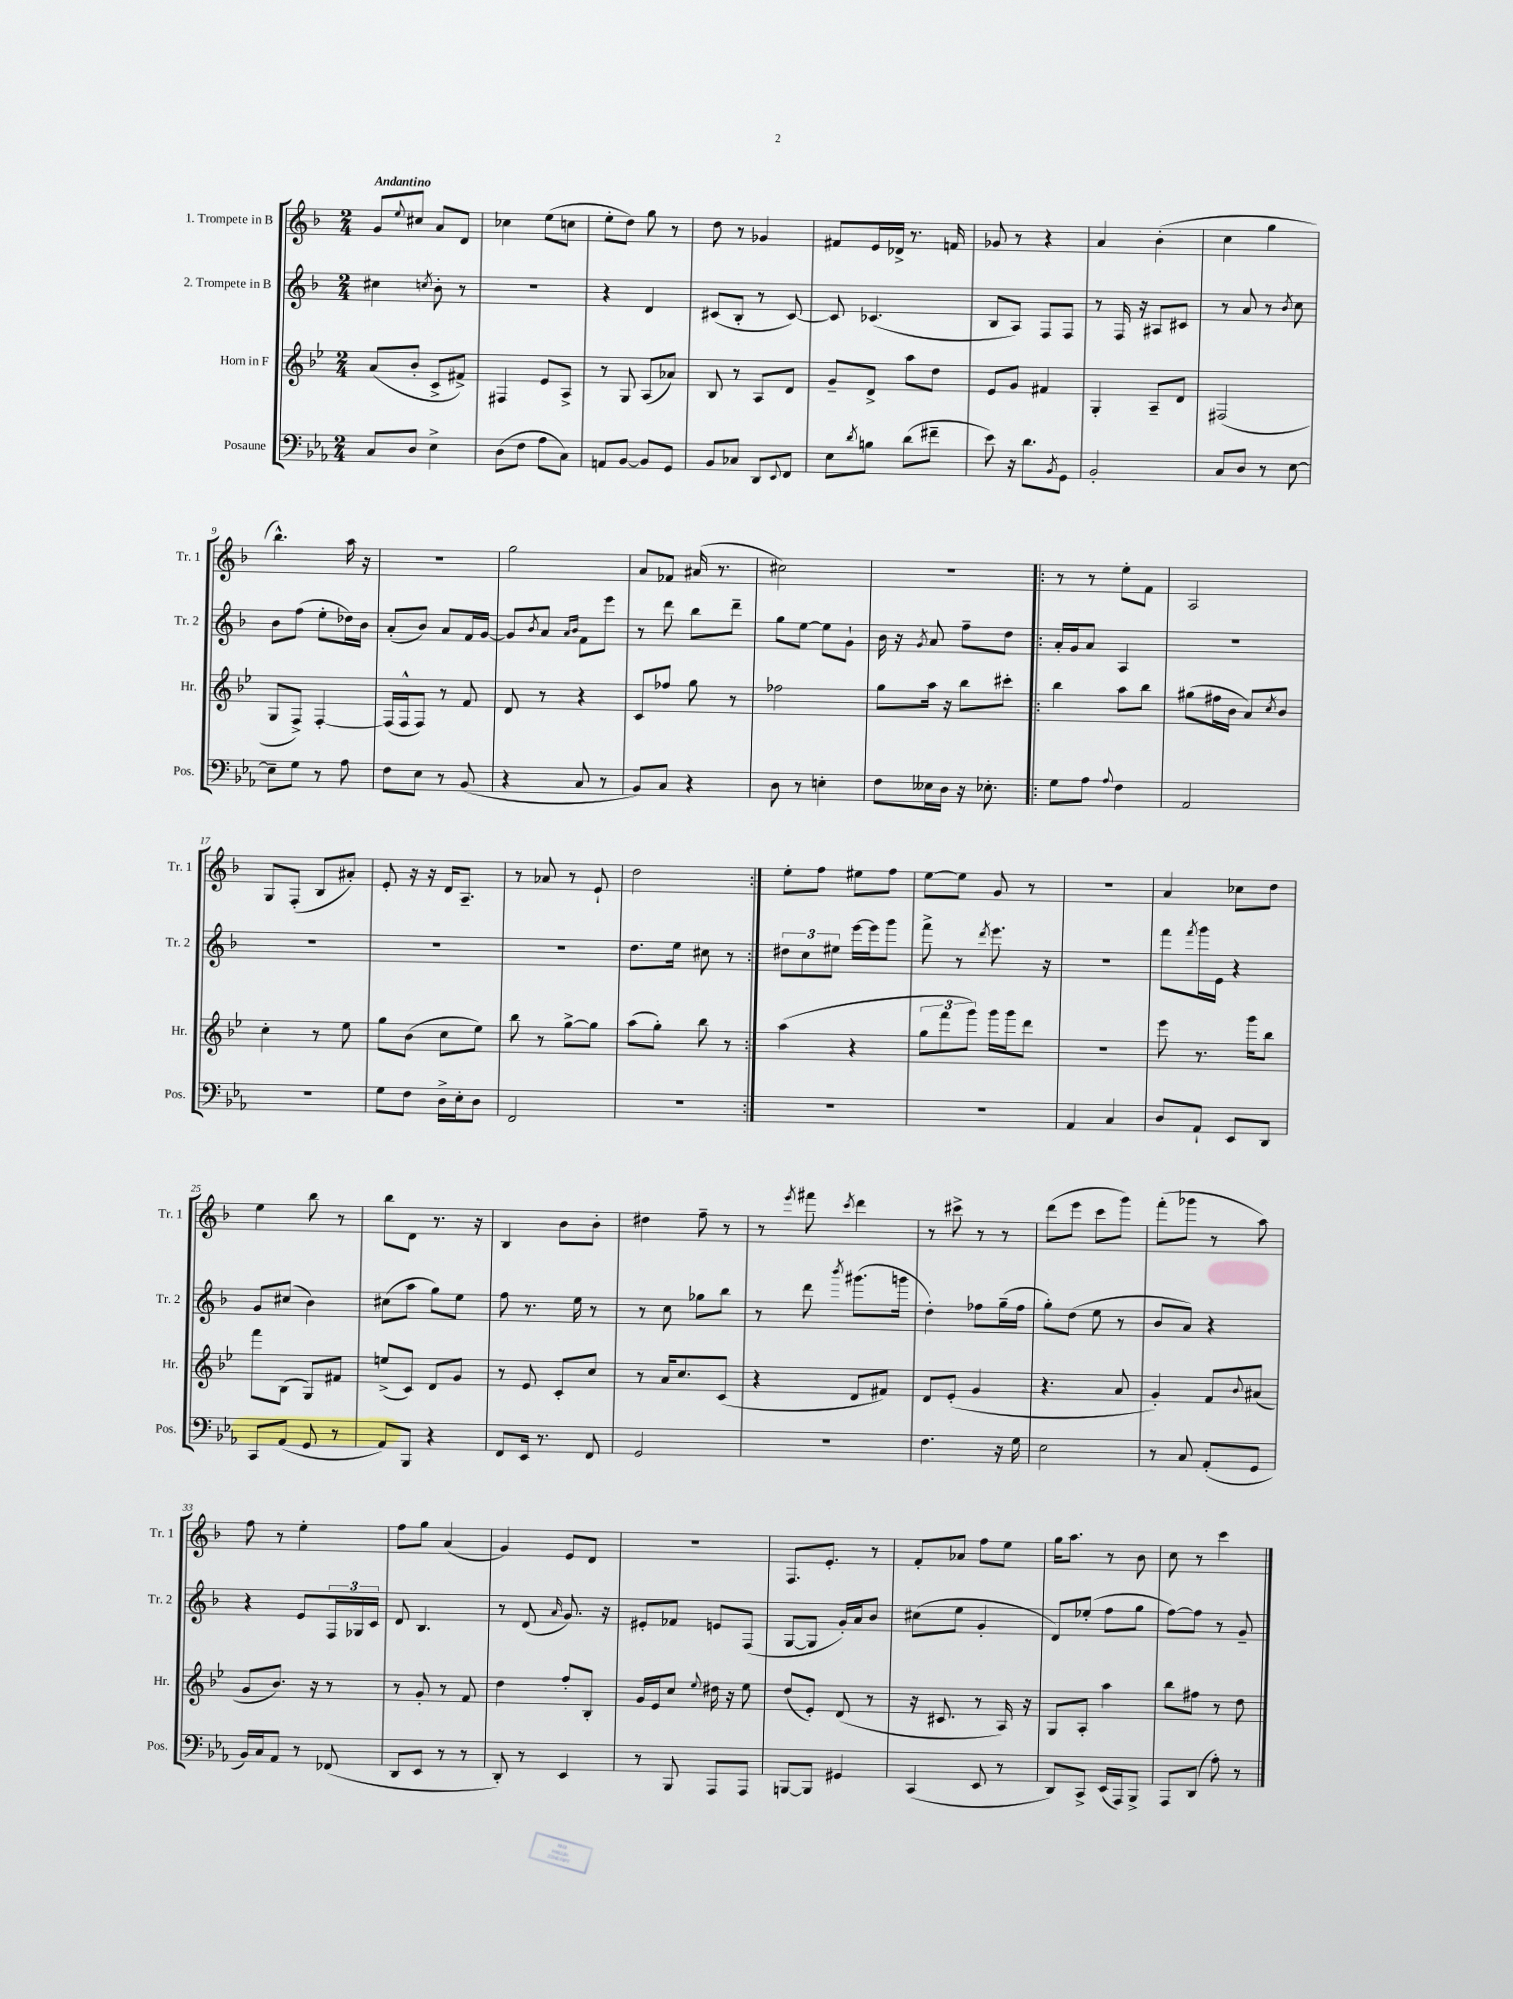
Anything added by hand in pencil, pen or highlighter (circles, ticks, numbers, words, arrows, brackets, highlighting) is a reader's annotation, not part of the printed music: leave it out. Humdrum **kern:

**kern	**kern	**kern	**kern
*staff4	*staff3	*staff2	*staff1
*clefF4	*clefG2	*clefG2	*clefG2
*k[b-e-a-]	*k[b-e-]	*k[b-]	*k[b-]
*M2/4	*M2/4	*M2/4	*M2/4
8C/L	(8a/L	4cc#\	8g/L
.	.	.	8qqee/
8D/J	8b-'/J	.	8cc#/J
.	.	8qcc/	.
4E-^\	8c^/L	8b-'\	8a/L
.	8f#^/J)	8r	8d/J
=	=	=	=
(8D\L	4F#/	2r	4cc-\
8F\J	.	.	.
8A-\L	8e-/L	.	(8ee\L
8C\J)	8A^/J	.	8cc\J
=	=	=	=
8AA/L	8r	4r	8ee'\L
[8BB-/J	8G/	.	8dd\J)
8BB-/]L	(8A/L	4d/	8gg\
8GG/J	8a-/J)	.	8r
=	=	=	=
8BB-/L	8B-/	(8c#/L	8dd\
8C-/J	8r	8B-'/J	8r
8DD/L	8A/L	8r	4g-/
8qqEE-/	.	.	.
8FF/J	8d/J	[8c#/)	.
=	=	=	=
8E-\L	8g~/L	8c#/]	8f#/L
8qd/	.	.	.
8B\J	8d^/J	(4.c-/	16e/L
.	.	.	16d-^/JJ
(8d\L	8aa\L	.	8.r
8f#~\J	8dd\J	.	.
.	.	.	16f/
=	=	=	=
8e-\)	8e-/L	8B-/L	8g-/
16r	8g/J	8A/J)	8r
8.d\L	.	.	.
.	4f#/	8F/L	4r
8qBB-/	.	.	.
8GG\J	.	8F/J	.
=	=	=	=
2BB-'/	4G'/	8r	4a/
.	.	16F/	.
.	.	16r	.
.	8A~/L	8A#/L	(4b-'\
.	8d/J	8c#/J	.
=	=	=	=
8C/L	(2F#/	8r	4cc\
8D/J	.	8a/	.
8r	.	8r	4gg\
.	.	8qb-/	.
[8E-\	.	8cc\	.
=	=	=	=
8E-~\]L	8G/L	8b-\L	4.bb-^^\)
8G\J	8F^/J)	(8ff\J	.
8r	[4F'/	8ee'\L	.
8A-\	.	16dd-\L)	16aa\
.	.	16b-\JJ	16r
=	=	=	=
8F\L	(16F/]LL	(8a'/L	2r
.	16F^^/J	.	.
8E-\J	8F/J)	8b-/J)	.
8r	8r	8a/L	.
(8BB-/	8f/	16f/L	.
.	.	[16g/JJ	.
=	=	=	=
4r	8d/	8g/]L	2gg\
.	.	8qb-/	.
.	8r	8a/J	.
.	.	16qqa/LL	.
.	.	16qqb-/JJ	.
8C/	4r	8f\L	.
8r	.	8eee\J	.
=	=	=	=
8BB-/L)	8c/L	8r	8a/L
8C/J	8ff-/J	8ddd\	8f-/J
4r	8gg\	8bb-\L	(16a#/
.	.	.	8.r
.	8r	8ddd~\J	.
=	=	=	=
8D\	2ff-\	8gg\L	2cc#\)
8r	.	[8ee\J	.
4E'\	.	8ee\]L	.
.	.	8g`\J	.
=	=	=	=
8F\L	8gg\L	16b-\	2r
.	.	16r	.
.	.	8qg/	.
16E--\L	16aa\Jk	8a/	.
16D\JJ	16r	.	.
16r	8bb-\L	8ff~\L	.
8.E-'\	.	.	.
.	8ccc#'\J	8dd\J	.
=!|:	=!|:	=!|:	=!|:
8G\L	4bb-\	16a'/LL	8r
.	.	16g/J	.
8A-\J	.	8a/J	8r
8qqA-/	.	.	.
4F\	8aa\L	4A/	8ee'\L
.	8bb-\J	.	8f\J
=	=	=	=
2AA-/	(8gg#\L	2r	2A/
.	16ff#\L	.	.
.	16b-\JJ	.	.
.	8a/L)	.	.
.	8qcc/	.	.
.	8b-/J	.	.
=	=	=	=
2r	4cc'\	2r	8G/L
.	.	.	(8F'/J
.	8r	.	8B-/L
.	8ee-\	.	8a#'/J)
=	=	=	=
8G\L	8gg\L	2r	8e'/
8F\J	(8b-\J	.	16r
.	.	.	16r
16D^\LL	8cc\L	.	16d/LK
16E-'\J	.	.	8.A~/J
8D\J	8ee-\J)	.	.
=	=	=	=
2FF/	8bb-\	2r	8r
.	8r	.	8a-/
.	[8gg^\L	.	8r
.	8gg\]J	.	8e`/
=	=	=	=
2r	(8aa\L	8.dd\L	2dd\
.	8gg'\J)	.	.
.	.	16ee\Jk	.
.	8bb-\	8cc#\	.
.	8r	8r	.
=:|!	=:|!	=:|!	=:|!
2r	(4aa\	12dd#\L	8ee'\L
.	.	12cc\	.
.	.	.	8ff\J
.	.	12ee#\J	.
.	4r	[16eee\LL	8ee#\L
.	.	16eee\]J	.
.	.	8ggg\J	8ff\J
=	=	=	=
2r	12gg\L	8fff^\	[8ee\L
.	12fff\	.	.
.	.	8r	8ee\]J
.	12ggg\J)	.	.
.	.	8qddd/	.
.	16ggg\LL	8.eee\	8g/
.	16ggg\J	.	.
.	8ddd\J	.	8r
.	.	16r	.
=	=	=	=
4AA-/	2r	2r	2r
4C/	.	.	.
=	=	=	=
8D/L	8eee-\	8fff\L	4a/
.	.	8qfff/	.
8AA-`/J	8.r	16ggg\L	.
.	.	16e\JJ	.
8EE-/L	.	4r	8cc-\L
.	16ggg\LK	.	.
8DD/J	8bb-\J	.	8dd\J
=	=	=	=
8CC/L	8fff\L	8g/L	4ee\
(8AA-/J	(8B-\J	(8cc#/J	.
8GG/	8G/L)	4b-\)	8bb-\
8r	8f#/J	.	8r
=	=	=	=
8AA-/L)	(8ee^/L	(8cc#\L	8bb-\L
8BBB-/J	8c/J)	8aa\J	8d\J
4r	8d/L	8gg\L)	8.r
.	8g/J	8ee\J	.
.	.	.	16r
=	=	=	=
8FF/L	8r	8ff\	4B-/
16EE-/Jk	8e-/	8.r	.
8.r	.	.	.
.	8c'/L	.	8b-\L
.	.	16ee\	.
8FF/	8cc/J	8r	8b-'\J
=	=	=	=
2GG/	8r	8r	4dd#\
.	16a/LK	8cc\	.
.	8.cc/	.	.
.	.	8gg-\L	8ff~\
.	(8c/J	8bb-\J	8r
=	=	=	=
2r	4r	8r	8r
.	.	.	8qeee/
.	.	8ddd\	8fff#\
.	.	8qbbb-/	8qccc/
.	8d/L	(8.ggg#\L	4ddd\
.	8f#/J)	.	.
.	.	16ggg\Jk	.
=	=	=	=
4.F\	8d/L	4dd'\)	8r
.	(8e-'/J	.	8ccc#^\
.	4g/	8ff-\L	8r
16r	.	(16gg~\L	8r
16G\	.	16ff-\JJ	.
=	=	=	=
2E-\	4.r	8gg'\L)	(8ddd\L
.	.	(8dd\J	8eee\J
.	.	8ee\	8ccc\L
.	8a/	8r	8ggg\J)
=	=	=	=
8r	4g'/)	8b-/L	(8fff'\L
8C/	.	8a/J)	8ggg-\J
(8AA-'/L	8f/L	4r	8r
.	8qqb-/	.	.
8GG/J	(8a#/J	.	8aa\)
=	=	=	=
16BB-/LL)	8g/L	4r	8ff\
16C/J	.	.	.
8AA-/J	8.b-/J)	.	8r
8r	.	8e/L	4ee'\
.	16r	.	.
(8FF-/	8r	24F/L	.
.	.	24G-/	.
.	.	24c/JJ	.
=	=	=	=
8DD/L	8r	8d/	8ff\L
8EE-/J	8g'/	4.B-/	8gg\J
8r	8r	.	(4a/
8r	8f/	.	.
=	=	=	=
8DD'/)	4dd\	8r	4g/)
8r	.	(8d/	.
.	.	16qqa/	.
4EE-/	8ff'/L	8.g/)	8e/L
.	8B-'/J	.	8d/J
.	.	16r	.
=	=	=	=
8r	16g/LL	8e#'/L	2r
.	16e-/J	.	.
8BBB-/	8cc/J	8f-/J	.
.	8qqee-/	.	.
8AAA-/L	16dd#\	8e/L	.
.	16r	.	.
8AAA-/J	8ee-\	(8F/J	.
=	=	=	=
[8BBB/L	(8dd/L	[8G/L	8.F/L
8BBB/]J	8e-'/J)	8G/]J	.
.	.	.	8.e'/J
4GG#/	(8d/	16g'/LL)	.
.	.	16a/J	.
.	8r	8b-/J	8r
=	=	=	=
(4CC/	16r	(8cc#\L	8f'/L
.	8.c#/	.	.
.	.	8ee\J	8a-/J
8EE-/	8r	4g'/	8ff\L
8r	16A/)	.	8ee\J
.	16r	.	.
=	=	=	=
8DD/L)	8G/L	8d/L)	16gg\LK
.	.	.	8.aa\J
8CC^/J	8A'/J	(8ee-'/J	.
(16EE-/LL	4aa\	8ff\L	8r
16AAA-/J)	.	.	.
8BBB-^/J	.	8gg\J	8b-\
=	=	=	=
8AAA-/L	8bb-\L	[8ff\L)	8cc\
(8DD/J	8ff#\J	8ff\]J	8r
8A-'\)	8r	8r	4ccc\
8r	8dd\	8g~/	.
==	==	==	==
*-	*-	*-	*-
